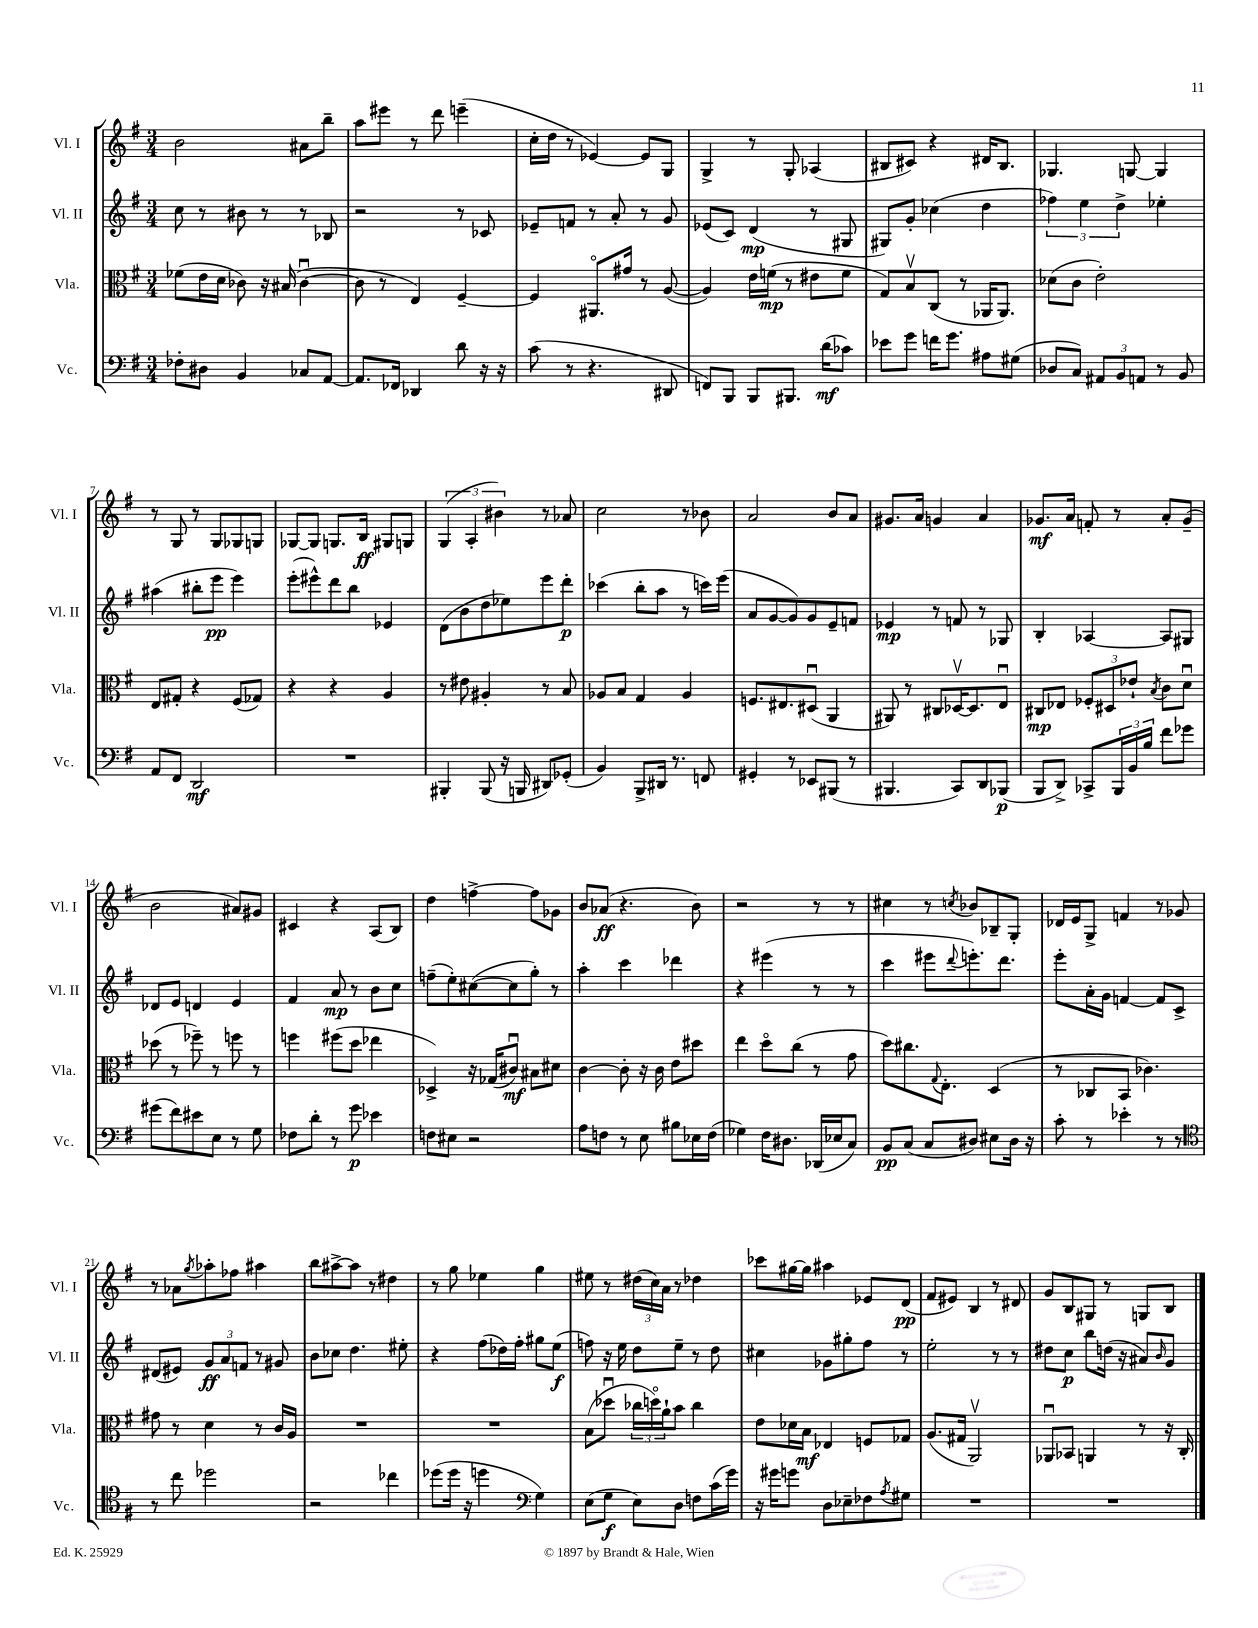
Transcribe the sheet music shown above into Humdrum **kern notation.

**kern	**kern	**kern	**kern
*staff4	*staff3	*staff2	*staff1
*clefF4	*clefC3	*clefG2	*clefG2
*k[f#]	*k[f#]	*k[f#]	*k[f#]
*M3/4	*M3/4	*M3/4	*M3/4
8F-'\L	(8f-\L	8cc\	2b\
8D#\J	16e\L	8r	.
.	16d\JJ	.	.
4BB/	8c-\)	8b#\	.
.	16r	8r	.
.	(16B#/	.	.
8C-/L	[4c-u\	8r	8a#\L
[8AA/J	.	8B-/	8bb~\J
=	=	=	=
8.AA/]L	8c-\]	2r	8aa\L
.	8r	.	8eee#\J
16FF-/Jk	.	.	.
4DD-/	4E/)	.	8r
.	.	.	8ddd\
8d\	[4F#~/	8r	(4eee~\
16r	.	8c-/	.
16r	.	.	.
=	=	=	=
(8c\	4F#/]	8e-~/L	16cc'\LL
.	.	.	16dd\JJ
8r	.	8f/J	8r
4.r	8.AA#o/L	8r	[4e-/)
.	.	8a'/	.
.	16g#/Jk	.	.
.	8r	8r	8e-/]L
8DD#/	([8A/	8g/	8G/J
=	=	=	=
8FF/L)	4A/])	(8e-/L	4G^/
8BBB/J	.	8c/J)	.
8BBB/L	16e\LL	(4d/	8r
.	(16f\JJ	.	.
8.BBB#/J	8r	.	8G'/
.	8e#\L	8r	(4A-/
(16d\LK	.	.	.
8c-\J)	8f\J	8G#/	.
=	=	=	=
8e-\L	8G/L)	8G#/L)	8B#/L
8g\J	8Bv/	8g'/J	8c#/J)
16f\LK	(8C/J	(4cc-\	4r
8.g\J	.	.	.
.	8r	.	.
8A#\L	16AA-/LK	4dd\	16d#/LK
.	8.AA-/J)	.	8.B#/J
(8G#\J	.	.	.
=	=	=	=
8D-/L	(8d-\L	6ff-\)	4.G-/
8C/J)	8c\J	.	.
.	.	6ee\	.
12AA#/L	2e'\)	.	.
12BB/	.	6dd^\	.
.	.	.	[8G/
12AA/J	.	.	.
8r	.	4ee-'\	4G/]
8BB/	.	.	.
=	=	=	=
8AA/L	8E/L	(4aa#\	8r
8FF#/J	8G#'/J	.	8G/
2DD/	4r	8bb#'\L	8r
.	.	8eee\J	8G/L
.	(8F#/L	4eee\)	8G-/
.	8G-/J)	.	8G/J
=	=	=	=
2.r	4r	(8eee'\L	[8G-/L
.	.	8eee#^^\)	8G-/]J
.	4r	8ddd\	8.G/L
.	.	8bb\J	.
.	.	.	16B/Jk
.	4A/	4e-/	8G#/L
.	.	.	8G/J
=	=	=	=
4BBB#'/	8r	(8d\L	(6G/
.	8e#\	8b\	.
.	.	.	6A'/
(8BBB#/	4A#'/	8dd\	.
.	.	.	6b#\)
16r	.	8ee-\)	.
16BBB/	.	.	.
8DD#/L)	8r	8eee\	8r
(8GG-'/J	8B/	8ddd'\J	8a-/
=	=	=	=
4BB/)	8A-/L	(4ccc-\	2cc\
.	8B/J	.	.
8BBB^/L	4G/	8bb'\L	.
16DD#/Jk	.	8aa\J	.
8.r	.	.	.
.	4A-/	8r	8r
8FF/	.	16ccc\LL)	8b-\
.	.	(16eee\JJ	.
=	=	=	=
4GG#'/	8.F/L	8a/L	2a/
.	.	[8g/	.
.	8.E#/	.	.
8r	.	8g/])	.
8EE-/L	(8D#u/J	8g/	.
(8BBB#/J	4AA/	8e~/	8b/L
8r	.	8f/J	8a/J
=	=	=	=
4.BBB#/	8AA#/)	4e-/	8.g#/L
.	8r	.	.
.	.	.	16a/Jk
.	8C#/L	8r	4g/
8CC/L)	[16D-v/K	8f/	.
.	8.D-/]	.	.
8DD/	.	8r	4a/
(8BBB-/J	8Eu/J	8G-/	.
=	=	=	=
8BBB/L	8C#/L	4B'/	8.g-/L
8DD^/J)	8E-/J	.	.
.	.	.	16a/Jk
8CC-^/L	12F-'/L	[4A-/	8f'/
.	12D#/	.	.
24BBB/L	.	.	8r
24BB/	12e-`/J	.	.
24B/JJ	.	.	.
.	8qB/	.	.
8f#\L	8c\L	8A-/]L	8a'/L
8g-\J	8du\J	8G#/J	(8g-~/J
=	=	=	=
(8g#\L	(8dd-\	8d-/L	2b\
8f#\)	8r	8e/J	.
8e#\	8ff-~\)	4d/	.
8E\J	8r	.	.
8r	8ff\	4e/	8a#/L)
8G\	8r	.	8g#/J
=	=	=	=
8F-\L	4ff\	4f#/	4c#/
8d'\J	.	.	.
8r	(8ff#\L	8a/	4r
8g\	8dd\J	8r	.
4e-\	4ee-\	8b\L	(8A/L
.	.	8cc\J	8B/J)
=	=	=	=
8F\L	4D-^/)	(8ff~\L	4dd\
8E#\J	.	8ee'\)	.
2r	16r	([8cc#\	[4ff^\
.	(16G-/LK	.	.
.	8c#u/J)	8cc#\]	.
.	8B#\L	8gg'\J)	8ff\]L
.	8d#\J	8r	8g-\J
=	=	=	=
8A\L	[4c\	4aa'\	8b/L
8F\J	.	.	(8a-/J
8r	8c'\]	4ccc\	4.r
8E\	16r	.	.
.	16c\	.	.
8B#\L	8e\L	4ddd-\	.
16E-\L	8dd#\J	.	8b\)
(16F\JJ	.	.	.
=	=	=	=
4G-\)	4ee\	4r	2r
16F#\LK	8ddo\L	(4eee#\	.
8.D#\J	.	.	.
.	(8cc\J	.	.
(16DD-/LL	8r	8r	8r
16E-/J	.	.	.
8C/J)	8g\	8r	8r
=	=	=	=
8BB/L	8dd\L)	4ccc\	4cc#\
(8C/J	8.cc#\	.	.
8C/L	.	8eee#\L	8r
.	8qqG/	.	.
.	8.E'\J	.	.
.	.	8qqddd/	8qcc/
8D#/J)	.	8.eee'\)	8b-/L
8E#\L	(4D/	.	8B-~/
.	.	8.ddd\J	.
16D#\Jk	.	.	8G'/J
16r	.	.	.
=	=	=	=
8c'\	8r	8eee'\L	16d-/LL
.	.	.	16e/J
8r	8C-/L	16a'\L	8G^/J
.	.	16g\JJ	.
4e-'\	8BB/J	[4f/	4f/
.	4.c-\)	.	.
8r	.	8f/]L	8r
8r	.	8c^/J	8g-/
=	=	=	=
*clefC4	*	*	*
8r	8g#\	(8d#/L	8r
8cc\	8r	8e#/J)	8a-\L
.	.	.	8qgg/
2dd-\	4d\	12g/L	8aa-'\
.	.	12a/	.
.	.	.	8ff-\J
.	.	12f/J	.
.	8r	8r	4aa#\
.	16c/LL	8g#/	.
.	16A/JJ	.	.
=	=	=	=
2r	2.r	8b\L	8bb\L
.	.	8cc-\J	[8aa#^\
.	.	4.dd\	8aa#\]J
.	.	.	8r
4cc-\	.	.	4dd#\
.	.	8ee#'\	.
=	=	=	=
(8dd-\L	2.r	4r	8r
16dd-\Jk	.	.	8gg\
16r	.	.	.
4dd\	.	(8ff#\L	4ee-\
.	.	16dd-\L)	.
.	.	16ff#'\JJ	.
*clefF4	*	*	*
4G\)	.	8gg#\L	4gg\
.	.	(8ee\J	.
=	=	=	=
(8E\L	(8B\L	8ff\)	8ee#\
8G\J	8dd-u\J	16r	8r
.	.	16ee\	.
8E\L)	24cc-\LL	8dd\L	(24dd#\LL
.	24ddo\)	.	24cc\)
.	24a`\J	.	24a\JJ
8D\J	8b\J	8ee~\J	8r
8F\L	4cc-\	8r	4dd-\
(16c\L	.	8dd\	.
16g\JJ)	.	.	.
=	=	=	=
16r	8e\L	4cc#\	8ccc-\L
16g#\LK	.	.	.
8g\J	16d-\L	.	[16gg#\L
.	16B\JJ	.	16gg#\]JJ
8D\L	4E-/	8g-\L	4aa#\
8E-~\	.	8gg#'\	.
8F-\	8F/L	8ff#\J	8e-/L
8qA/	.	.	.
8G#\J	8G-/J	8r	(8d/J
=	=	=	=
2.r	(8.A/L	2ee'\	8f#/L
.	.	.	8e#/J)
.	16G#/Jk	.	.
.	2AAv/)	.	4B/
.	.	8r	8r
.	.	8r	8d#/
=	=	=	=
2.r	8AA-u/L	8dd#\L	8g/L
.	8BB-/J	8cc\J	8B/
.	4AA/	8bb\L	8G#/J
.	.	(16dd\Jk	8r
.	.	16r	.
.	8r	8a#/L)	8G/L
.	.	16qqb/	.
.	16r	8g/J	8B/J
.	16C'/	.	.
==	==	==	==
*-	*-	*-	*-
